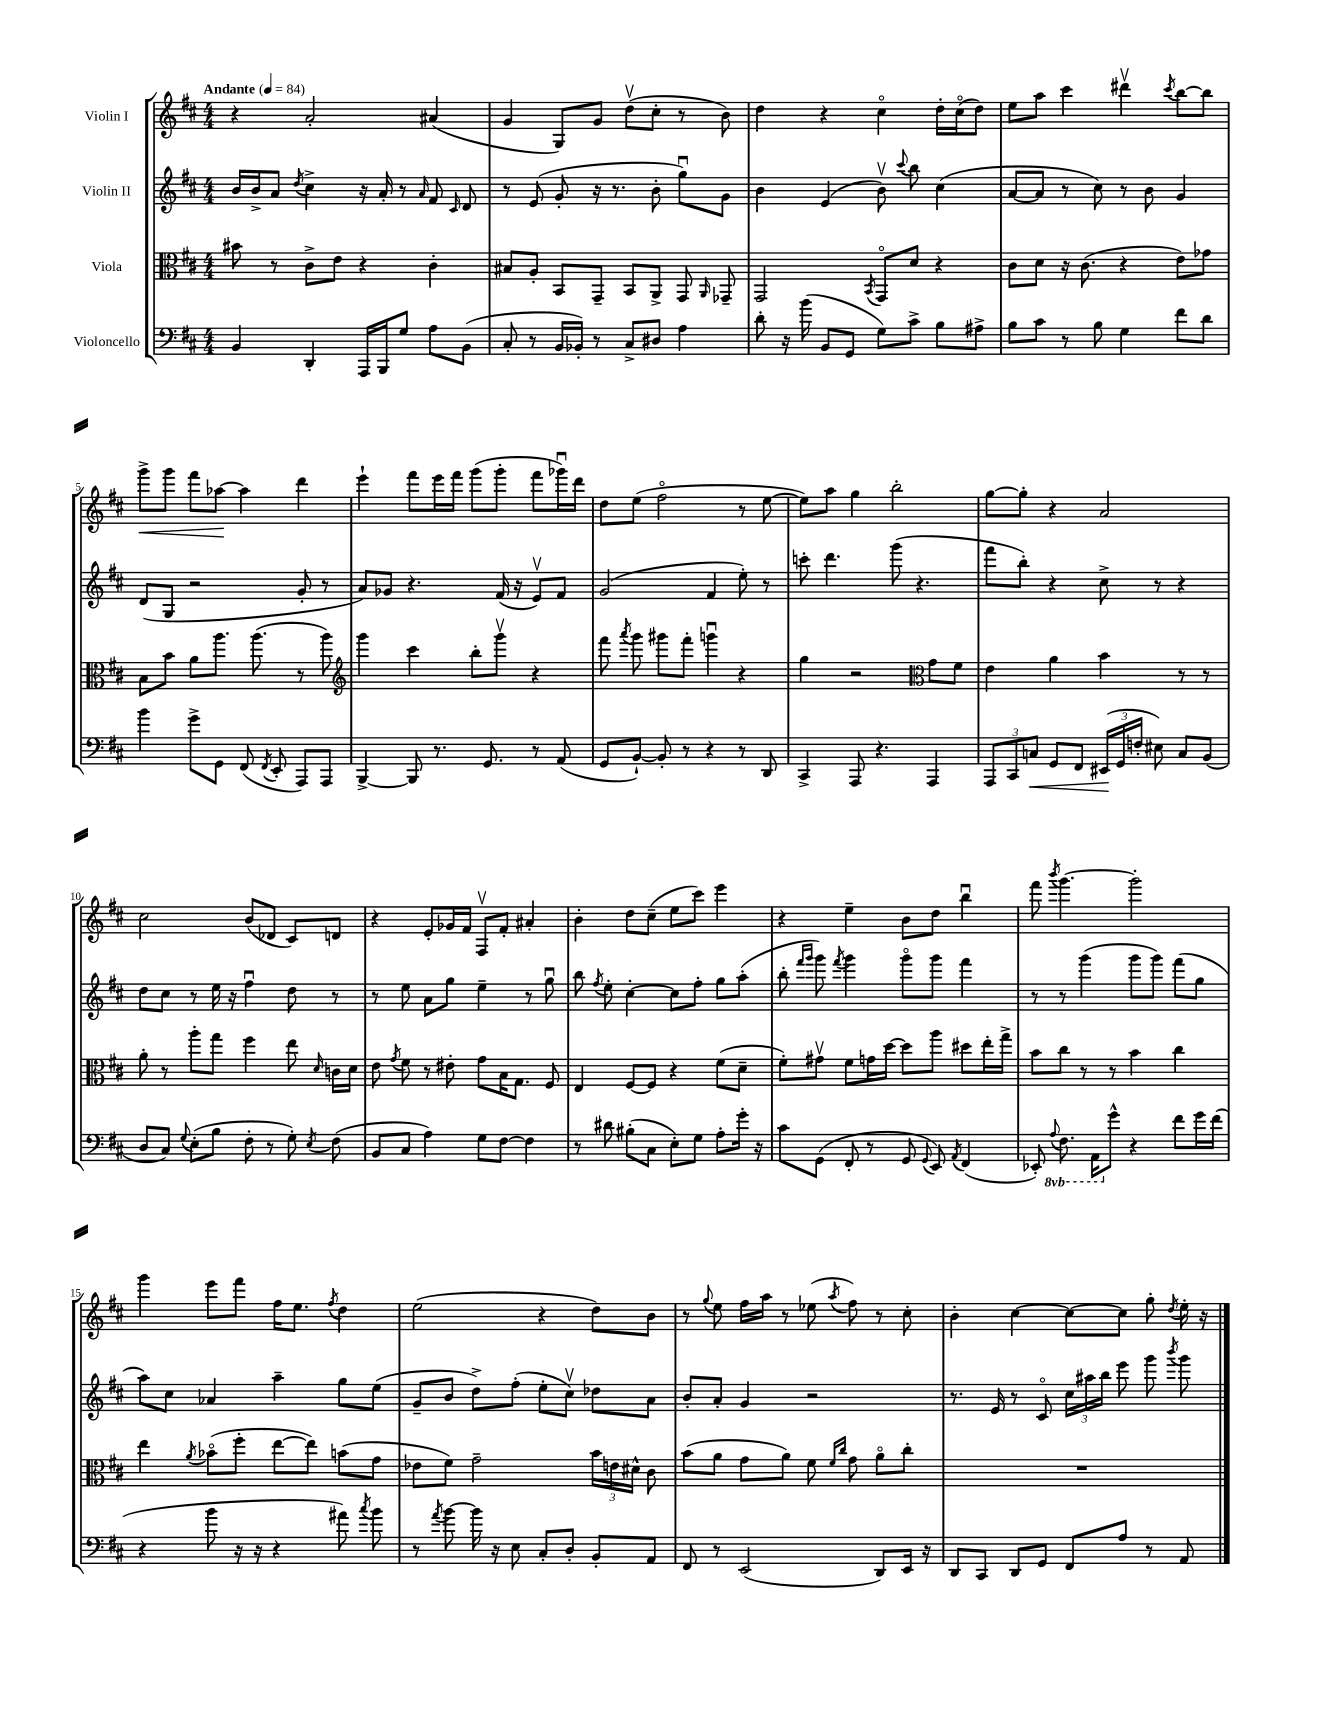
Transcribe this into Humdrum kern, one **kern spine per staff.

**kern	**kern	**kern	**kern
*staff4	*staff3	*staff2	*staff1
*clefF4	*clefC3	*clefG2	*clefG2
*k[f#c#]	*k[f#c#]	*k[f#c#]	*k[f#c#]
*M4/4	*M4/4	*M4/4	*M4/4
*MM84	*MM84	*MM84	*MM84
4BB	8b#	16b	4r
.	.	16b^	.
.	8r	8a	.
.	.	8qdd	.
4DD'	8c#^	4cc#^	2a'
.	8e	.	.
16AAA	4r	16r	.
16BBB	.	16a'	.
8G	.	8r	.
.	.	16qqa	.
8A	4c#'	8f#	(4a#
.	.	16qqc#	.
(8BB	.	8d	.
=	=	=	=
8C#'	8B#	8r	4g
8r	8A'	(8e	.
16BB	8BB	8g'	8G)
16BB-')	.	.	.
8r	8GG~	16r	8g
.	.	8.r	.
8C#^	8BB	.	(8ddv
8D#	8AA^	8b'	8cc#'
4A	8GG	8ggu)	8r
.	16qqAA	.	.
.	8GG-~	8g	8b)
=	=	=	=
8d'	2GG	4b	4dd
16r	.	.	.
(16b	.	.	.
8BB	.	(4e	4r
8GG	.	.	.
.	8qBB	.	.
8G)	8GGo	8bv)	4cc#o
.	.	8qqccc#	.
8c#^	8d	8bb	.
8B	4r	(4cc#	16dd'
.	.	.	(16cc#o
8A#^	.	.	8dd)
=	=	=	=
8B	8c#	[8a	8ee
8c#	8d	8a]	8aa
8r	16r	8r	4ccc#
.	(8.c#	.	.
8B	.	8cc#)	.
4G	4r	8r	4ddd#v
.	.	8b	.
.	.	.	8qccc#
8f#	8e)	4g	[8bb
8d	8g-	.	8bb]
=	=	=	=
4b	8B	(8d	8ggg^
.	8b	8G	8ggg
8g^	8a	2r	8fff#
8GG	8.aa	.	[8aa-
(8FF#	.	.	4aa-]
.	(8.aa	.	.
8qFF#	.	.	.
8EE'	.	.	.
8AAA)	8r	8g'	4ddd
8AAA	8aa)	8r	.
=	=	=	=
*	*clefG2	*	*
[4BBB^	4ggg	8a)	4eee`
.	.	8g-	.
8BBB]	4ccc#	4.r	8fff#
8.r	.	.	16eee
.	.	.	16fff#
.	8bb'	.	(8ggg
8.GG	.	.	.
.	8gggv	(16f#	8ggg'
.	.	16r	.
8r	4r	8ev)	8fff#
(8AA	.	8f#	16ggg-u)
.	.	.	16ddd
=	=	=	=
8GG	8fff#	(2g	8dd
.	8qaaa	.	.
[8BB`)	8ggg	.	(8ee
8BB']	8ggg#	.	2ff#o
8r	8fff#'	.	.
4r	4gggu	4f#	.
8r	4r	8ee')	8r
8DD	.	8r	[8ee
=	=	=	=
4CC#^	4gg	8ccc'	8ee])
.	.	4.ddd	8aa
8AAA	2r	.	4gg
4.r	.	.	.
.	.	(8ggg	2bb'
.	.	4.r	.
*	*clefC3	*	*
4AAA	8g	.	.
.	8f#	.	.
=	=	=	=
12AAA	4e	8fff#	[8gg
12CC#	.	.	.
.	.	8bb')	8gg']
12C	.	.	.
8GG	4a	4r	4r
8FF#	.	.	.
(24EE#	4b	8cc#^	2a
24GG	.	.	.
24F'	.	.	.
8E#)	.	8r	.
8C	8r	4r	.
(8BB	8r	.	.
=	=	=	=
8D	8a'	8dd	2cc#
8C#)	8r	8cc#	.
8qqG	.	.	.
(8E'	8aa'	8r	.
8B	8gg	16ee	.
.	.	16r	.
8F#'	4ff#	4ff#u	(8b
8r	.	.	8d-
8G')	8ee	8dd	8c#)
8qE	16qqd	.	.
(8F#	16c	8r	8d
.	16d	.	.
=	=	=	=
8BB	8e	8r	4r
.	8qg	.	.
8C#	8f#	8ee	.
4A)	8r	8a	8e'
.	8e#'	8gg	16g-
.	.	.	16f#
8G	8g	4ee~	8F#v
[8F#	16B	.	8f#'
.	8.G	.	.
4F#]	.	8r	4a#'
.	8F#	8ggu	.
=	=	=	=
8r	4E	8bb	4b'
.	.	8qff#	.
8d#	.	8ee'	.
(8B#'	[8F#	[4cc#'	8dd
8C#	8F#]	.	(8cc#~
8E')	4r	8cc#]	8ee
8G	.	8ff#'	8ccc#)
8A'	(8f#	8gg	4eee
16g'	8d~	(8aa'	.
16r	.	.	.
=	=	=	=
8c#	8f#')	8bb'	4r
.	.	16qqfff#	.
.	.	16qqggg	.
(8GG	8g#v	8ggg)	.
.	.	8qfff#	.
8FF#'	8f#	4ggg	4ee~
8r	16g	.	.
.	[16dd	.	.
8GG	8dd]	8gggo	8b
8qqGG	.	.	.
8EE)	8aa	8ggg	8dd
8qAA	.	.	.
(4FF#	8dd#	4fff#	4bbu
.	16ee'	.	.
.	16gg^	.	.
=	=	=	=
8EE-')	8b	8r	8fff#
8qqAA	.	.	8qbbb
8.FF#	8cc#	8r	[4.ggg
.	8r	(4ggg	.
16AAA	.	.	.
8g^^	8r	.	.
4r	4b	8ggg	2ggg']
.	.	8ggg)	.
8f#	4cc#	(8fff#	.
16g	.	8gg	.
(16f#	.	.	.
=	=	=	=
4r	4ee	8aa)	4ggg
.	.	8cc#	.
.	8qa	.	.
8b	(8b-o	4a-	8eee
16r	8ff#'	.	8fff#
16r	.	.	.
4r	[8ee	4aa~	16ff#
.	.	.	8.ee
.	8ee])	.	.
.	.	.	8qff#
8a#)	(8b	8gg	4dd
8qcc#	.	.	.
8b	8g	(8ee	.
=	=	=	=
8r	8e-	8g~	(2ee
8qa	.	.	.
[8b	8f#)	8b	.
16b]	2g~	8dd^)	.
16r	.	.	.
8E	.	(8ff#'	.
8C#'	.	8ee'	4r
8D'	.	8cc#v)	.
8BB'	24b	8dd-	8dd)
.	24e	.	.
.	24d#^^	.	.
8AA	8c#	8a	8b
=	=	=	=
8FF#	(8b	8b'	8r
.	.	.	8qqgg
8r	8a	8a'	8ee
(2EE	8g	4g	16ff#
.	.	.	16aa
.	8a)	.	8r
.	8f#	2r	(8ee-
.	16qqf#	.	.
.	16qqcc#	.	8qaa
.	8g	.	8ff#)
8DD)	8ao	.	8r
16EE	8cc#'	.	8cc#'
16r	.	.	.
=	=	=	=
8DD	1r	8.r	4b'
8CC#	.	.	.
.	.	16e	.
8DD	.	8r	[4cc#
8GG	.	8c#o	.
8FF#	.	24cc#	8cc#_
.	.	24aa#	.
.	.	24bb	.
8A	.	8eee	8cc#]
8r	.	8ggg	8gg'
.	.	8qbbb	8qdd
8AA	.	8ggg	16ee'
.	.	.	16r
==	==	==	==
*-	*-	*-	*-
